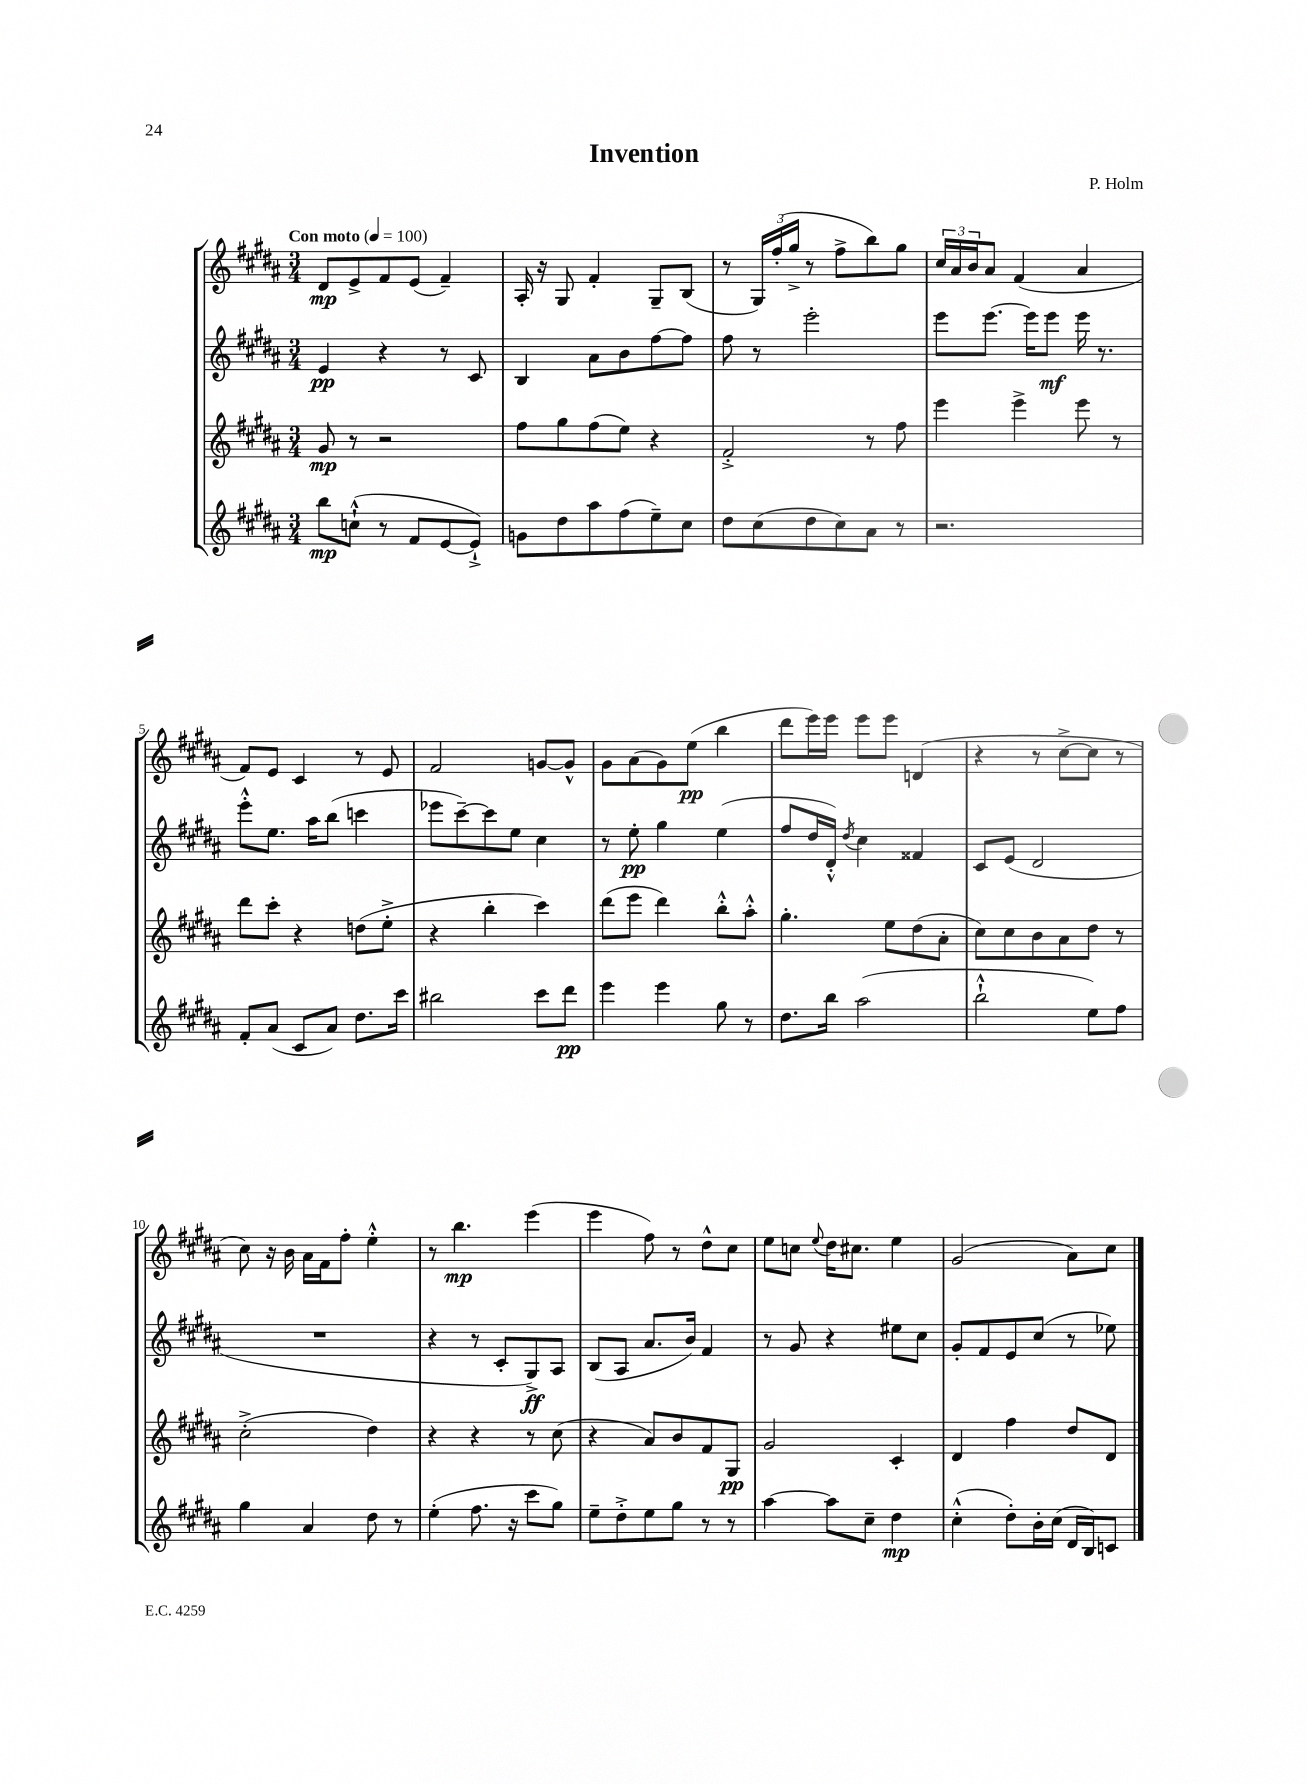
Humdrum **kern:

**kern	**kern	**kern	**kern
*staff4	*staff3	*staff2	*staff1
*clefG2	*clefG2	*clefG2	*clefG2
*k[f#c#g#d#a#]	*k[f#c#g#d#a#]	*k[f#c#g#d#a#]	*k[f#c#g#d#a#]
*M3/4	*M3/4	*M3/4	*M3/4
*MM100	*MM100	*MM100	*MM100
8bb	8g#	4e	8d#
(8cc`^^	8r	.	8e^
8r	2r	4r	8f#
8f#	.	.	(8e
[8e	.	8r	4f#~)
8e`^])	.	8c#	.
=	=	=	=
8g	8ff#	4B	16A#'
.	.	.	16r
8dd#	8gg#	.	8G#
8aa#	(8ff#	8a#	4f#'
(8ff#	8ee)	8b	.
8ee~)	4r	[8ff#	8G#~
8cc#	.	8ff#]	(8B
=	=	=	=
8dd#	2f#'^	8ff#	8r
(8cc#	.	8r	24G#)
.	.	.	(24ff#'
.	.	.	24gg#^
8dd#	.	2eee'	8r
8cc#)	.	.	8ff#^
8a#	8r	.	8bb)
8r	8ff#	.	8gg#
=	=	=	=
2.r	4eee	8eee	24cc#
.	.	.	24a#
.	.	.	24b
.	.	[8.eee	8a#
.	4eee^	.	(4f#
.	.	16eee]	.
.	.	8eee	.
.	8eee	16eee	4a#
.	.	8.r	.
.	8r	.	.
=	=	=	=
8f#'	8ddd#	8eee'^^	8f#)
(8a#	8ccc#'	8.ee	8e
8c#	4r	.	4c#
.	.	16aa#	.
8a#)	.	(8bb	.
8.dd#	(8dd	4ccc	8r
.	8ee'^	.	8e
16ccc#	.	.	.
=	=	=	=
2bb#	4r	8eee-	2f#
.	.	[8ccc#~)	.
.	4bb'	8ccc#]	.
.	.	8ee	.
8ccc#	4ccc#)	4cc#	[8g
8ddd#	.	.	8g^^]
=	=	=	=
4eee	(8ddd#	8r	8g#
.	8eee	8ee'	(8a#
4eee	4ddd#)	4gg#	8g#)
.	.	.	(8ee
8gg#	8bb'^^	(4ee	4bb
8r	8aa#'^^	.	.
=	=	=	=
8.dd#	4.gg#'	8ff#	8ddd#
.	.	16dd#	16eee)
16bb	.	16d#'^^)	16eee
.	.	8qdd#	.
(2aa#	.	4cc#	8eee
.	8ee	.	8eee
.	(8dd#	4f##	(4d
.	8a#'	.	.
=	=	=	=
2bb`^^	8cc#)	8c#	4r
.	8cc#	(8e	.
.	8b	2d#	8r
.	8a#	.	[8cc#^
8ee)	8dd#	.	8cc#]
8ff#	8r	.	8r
=	=	=	=
4gg#	(2cc#'^	2.r	8cc#)
.	.	.	16r
.	.	.	16b
4a#	.	.	16a#
.	.	.	16f#
.	.	.	8ff#'
8dd#	4dd#)	.	4ee'^^
8r	.	.	.
=	=	=	=
(4ee'	4r	4r	8r
.	.	.	4.bb
8.ff#	4r	8r	.
.	.	8c#'	.
16r	.	.	.
8ccc#	8r	8G#^)	(4eee
8gg#)	(8cc#	8A#	.
=	=	=	=
8ee~	4r	(8B	4eee
8dd#'^	.	8A#	.
8ee	8a#)	8.a#	8ff#)
8gg#	8b	.	8r
.	.	16b)	.
8r	8f#	4f#	8dd#^^
8r	8G#	.	8cc#
=	=	=	=
[4aa#	2g#	8r	8ee
.	.	8g#	8cc
.	.	.	8qqee
8aa#]	.	4r	16dd#
.	.	.	8.cc#
8cc#~	.	.	.
4dd#	4c#'	8ee#	4ee
.	.	8cc#	.
=	=	=	=
(4cc#'^^	4d#	8g#'	(2g#
.	.	8f#	.
8dd#')	4ff#	8e	.
16b'	.	(8cc#	.
(16cc#	.	.	.
16d#	8dd#	8r	8a#)
16B)	.	.	.
8c	8d#	8ee-)	8cc#
==	==	==	==
*-	*-	*-	*-
